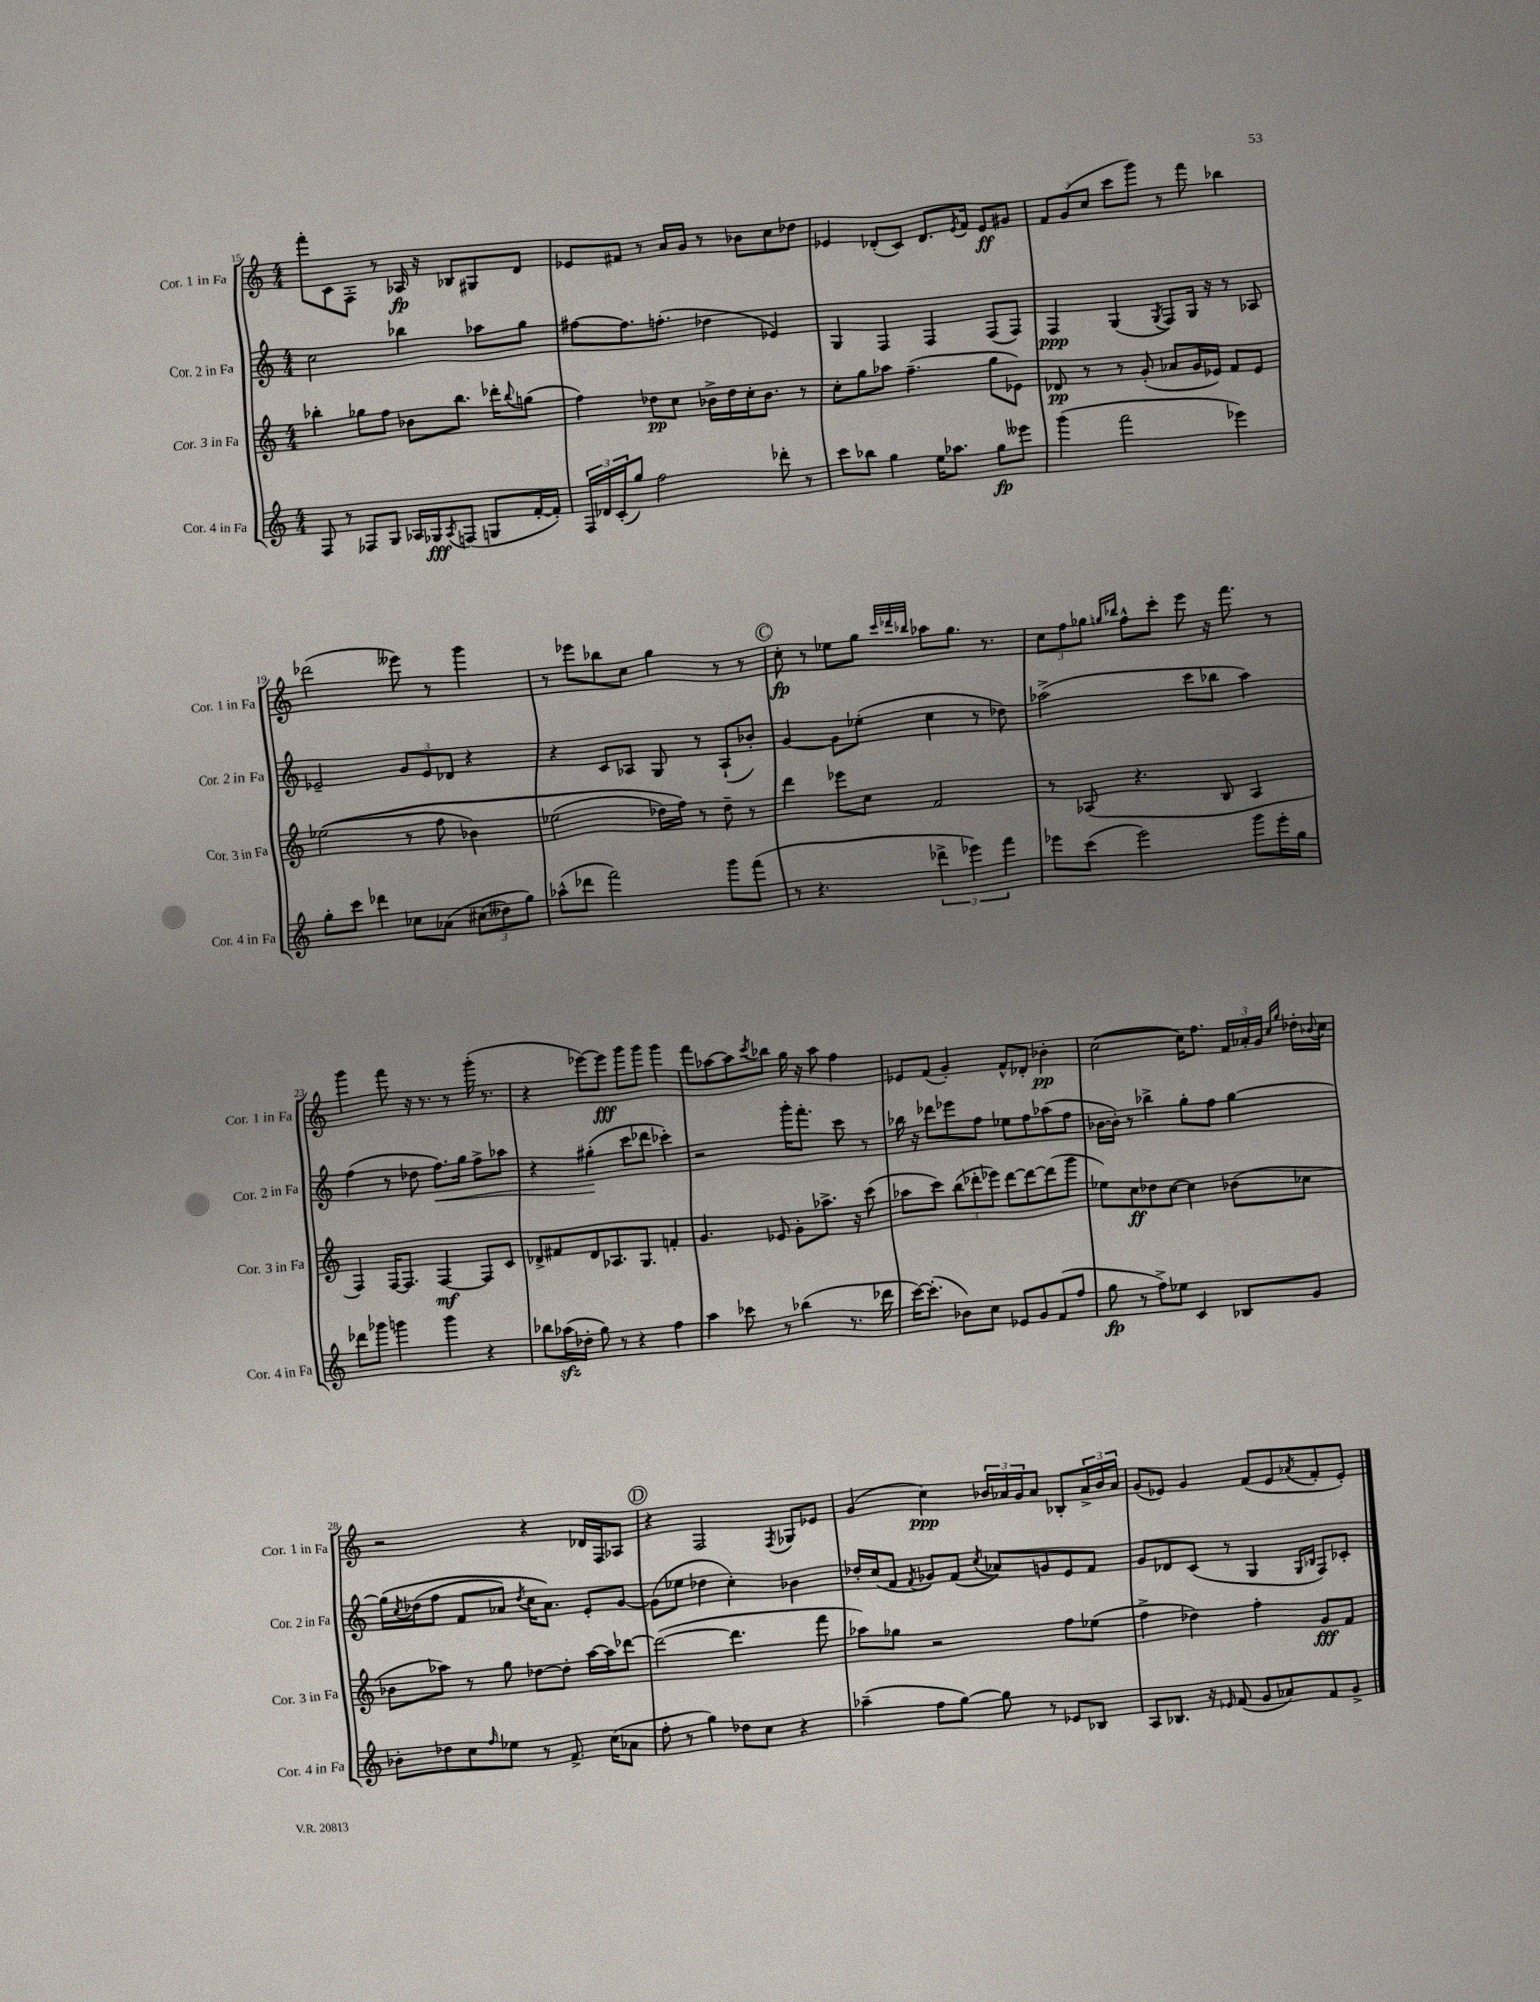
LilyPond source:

<<
\new StaffGroup <<
\new Staff = "s0" \with { instrumentName = "Cor. 1 in Fa" shortInstrumentName = "Cor. 1 in Fa" } {
    \clef treble \key c \major \numericTimeSignature \time 4/4
    f'''8-. c'8 f8-. r8 aes16\fp r16 bes8 gis8 d'8 |
    ees'8 fis'8 r8 a'16 g'16 r8 bes'8 c''8 des''8 |
    ees'4 des'8-.( c'8) des'8. \acciaccatura { ees'8 } f'16 ees'8\ff gis'8 |
    \tuplet 3/2 { f'8 g'8( c''8 } c'''8 g'''8) r8 f'''8 bes''4 |
    des'''2( eeses'''8) r8 g'''4 |
    r8 ees'''8 bes''8 c''8 g''4 r8 r8 |
    \mark \markup { \circle "C" } c''8-.\fp r8 ees''8 g''8 \grace { c'''32 des'''32 bes''32 } aes''8 g''8. r8. |
    \tuplet 3/2 { c''8 f''8 ges''8 } \grace { g''16 bes''16 } f''8-^ c'''8-. e'''8 r16 f'''8. r8 |
    g'''4 f'''8 r16 r8. r8 g'''16-.( r8. |
    r4 ees'''8~) ees'''8\fff g'''8 g'''8 g'''4 |
    f'''8 aes''8~ aes''8 \acciaccatura { c'''8 } bes''8 g''16 r16 aes''8 f''4 |
    ees'8 f'8( g'4-.) f'8-^ des'8-. bes'4-.\pp |
    c''2~( c''16) f''8. \tuplet 3/2 { f'16 aes'16-. g'16 } \grace { c''16 g''16 } des''16-. \appoggiatura { bes'8 } c''16 |
    r2 r4 des'16 f16 aes8 |
    \mark \markup { \circle "D" } r4 f2 \acciaccatura { f8 } ges8 ees'8 |
    g'4( c''4\ppp) \tuplet 3/2 { bes'16 aes'16 g'16 } aes'8 bes8-. \tuplet 3/2 { aes'16-> bes'16 aes'16 } |
    g'8( ees'8) g'4 f'8( ees'8 \acciaccatura { aes'8 } f'8-. ees'8-.) \bar "|." |
}
\new Staff = "s1" \with { instrumentName = "Cor. 2 in Fa" shortInstrumentName = "Cor. 2 in Fa" } {
    \clef treble \key c \major \numericTimeSignature \time 4/4
    c''2 bes''4 aes''8 g''8 |
    fis''8~ fis''8. f''8.-.( des''4 ees'4) |
    g4 f4 f4 f8( f8) |
    f4\ppp g4( \acciaccatura { g8 } f8) g16 r16 r8 aes8 |
    ees'2-- \tuplet 3/2 { g'8 ees'8 des'8 } r4 |
    r4 c'8 aes8 g8 r8 aes8-!( bes'8-.) |
    \mark \markup { \circle "C" } g'4~ g'8 ees''8-.( c''4 r8 des''8) |
    aes''2->( c'''8 bes''8 aes''4) |
    f''4( r8 des''8 f''8.\<) g''16 f''8-> aes''8 |
    r4 gis''4-.\!( c'''8 des'''8 ces'''4-.) |
    r2 g'''16-. f'''8.-. c'''8 r8 |
    bes''16 r16 des'''8 ees'''8 f''8 ees''8 f''8 aes''8( f''8 |
    bes'16~ bes'16-.) r8 bes''4-> g''8-. f''8 g''4~ |
    g''16\( \acciaccatura { c''8 } des''16( f''8 f'8 aes'8) \acciaccatura { des''8 } c''16 aes'8.\) e'8-. g'8~ |
    \mark \markup { \circle "D" } g'8( ees''8 des''4 c''4-.) bes'4 |
    des''16-. c''16( f'8 \acciaccatura { f'8 } ges'8) f'8( \acciaccatura { c''8 } aes'8) g'8 e'8 f'8 |
    g'8 des'8 c'8( r8 g4 \grace { g16 bes16 } f8) ces'8-. \bar "|." |
}
\new Staff = "s2" \with { instrumentName = "Cor. 3 in Fa" shortInstrumentName = "Cor. 3 in Fa" } {
    \clef treble \key c \major \numericTimeSignature \time 4/4
    bes''4-. ges''8 f''8 bes'8 bes''8. des'''16-. \appoggiatura { bes''8 } g''8( |
    f''4) des''8\pp c''8 bes'16-> des''16 c''16-. bes'8. r8 |
    c''8-. g''8 aes''8 f''4.--( g''8 ees'8) |
    des'8\pp r8 r8 g'8-.( aes'8 g'16 ees'16) f'8 ees'8 |
    ees''2(\( r8 f''8 bes'4) |
    ees''2( des''16) f''16\) r8 des''8-- r8 |
    \mark \markup { \circle "C" } d'''4 ees'''8 c''8 f'2 |
    r8 aes8( r4. b8 aes4 |
    f4) f16~ f8. f4~\mf f8 c'8 |
    des'8-> fis'8 des'8 aes8. g8. f'4-. |
    g'4. ees'8 g'8-. aes''8.-> r16 c'''8( |
    aes''8 c'''8) \tuplet 3/2 { b''8( des'''8-. ees'''8) } des'''8~ des'''8~ des'''8( g'''8 |
    ees''8) c''8\ff des''8 c''8~ c''4 bes'8( ces''8 |
    bes'8 aes''8) r8 g''8 des''8~ des''8-. aes''16~ aes''16 des'''8~ |
    \mark \markup { \circle "D" } des'''2~( des'''4. f'''8 |
    aes''8) ges''8 r2 f''8 ees''8( |
    f''4-> des''4) f''4-. g'8\fff f'8 \bar "|." |
}
\new Staff = "s3" \with { instrumentName = "Cor. 4 in Fa" shortInstrumentName = "Cor. 4 in Fa" } {
    \clef treble \key c \major \numericTimeSignature \time 4/4
    f8 r8 fes8 g8 aes16 ges16\fff \acciaccatura { aes8 } f8( g8 f'16~-. f'16-.) |
    \tuplet 3/2 { f16 des'16 c'16-.( } g''8) f''2 des'''8-. r8 |
    c'''8 bes''8 g''4 e''16 aes''8. g''8\fp eeses'''8 |
    g'''4( f'''2 ees'''4) |
    g''8-. c'''8 des'''4 ces''8 aes'8\( \tuplet 3/2 { cis''8( deses''8) g''8\) } |
    aes''8-^( des'''8 f'''2) g'''8 f'''8( |
    \mark \markup { \circle "C" } r8 r4. \tuplet 3/2 { des'''4-> ees'''4) f'''4 } |
    ees'''8 c'''8( ees'''2) g'''8 ees'''16-. g''16 |
    des'''8 ges'''8 g'''4 g'''4 r4 |
    bes''8 aes''16\sfz( des''16-. g''8) r8 r4 f''4 |
    a''4 ces'''8 r8 bes''4( r8. des'''16 |
    c'''16~) c'''8.-.( bes'8) c''8 ees'8 g'8 f'8( f''8 |
    g''8\fp r8 f''8->) ees''8 c'4 bes8 g'8 |
    bes'8-. des''8 c''8 \grace { f''16 } ees''8 r8 f'8.-> c''16( aes'8 |
    \mark \markup { \circle "D" } f''8-. r8 g''4) des''8 c''8 r4 |
    aes''4--( f''8 g''8~) g''8 r8 ees'8 bes8 |
    a8 bes8. r16 \grace { ees'16 } f'8( g'8 aes'8) f'8 g'8-> \bar "|." |
}
>>
>>
\layout { \context { \Score currentBarNumber = #15 } }
